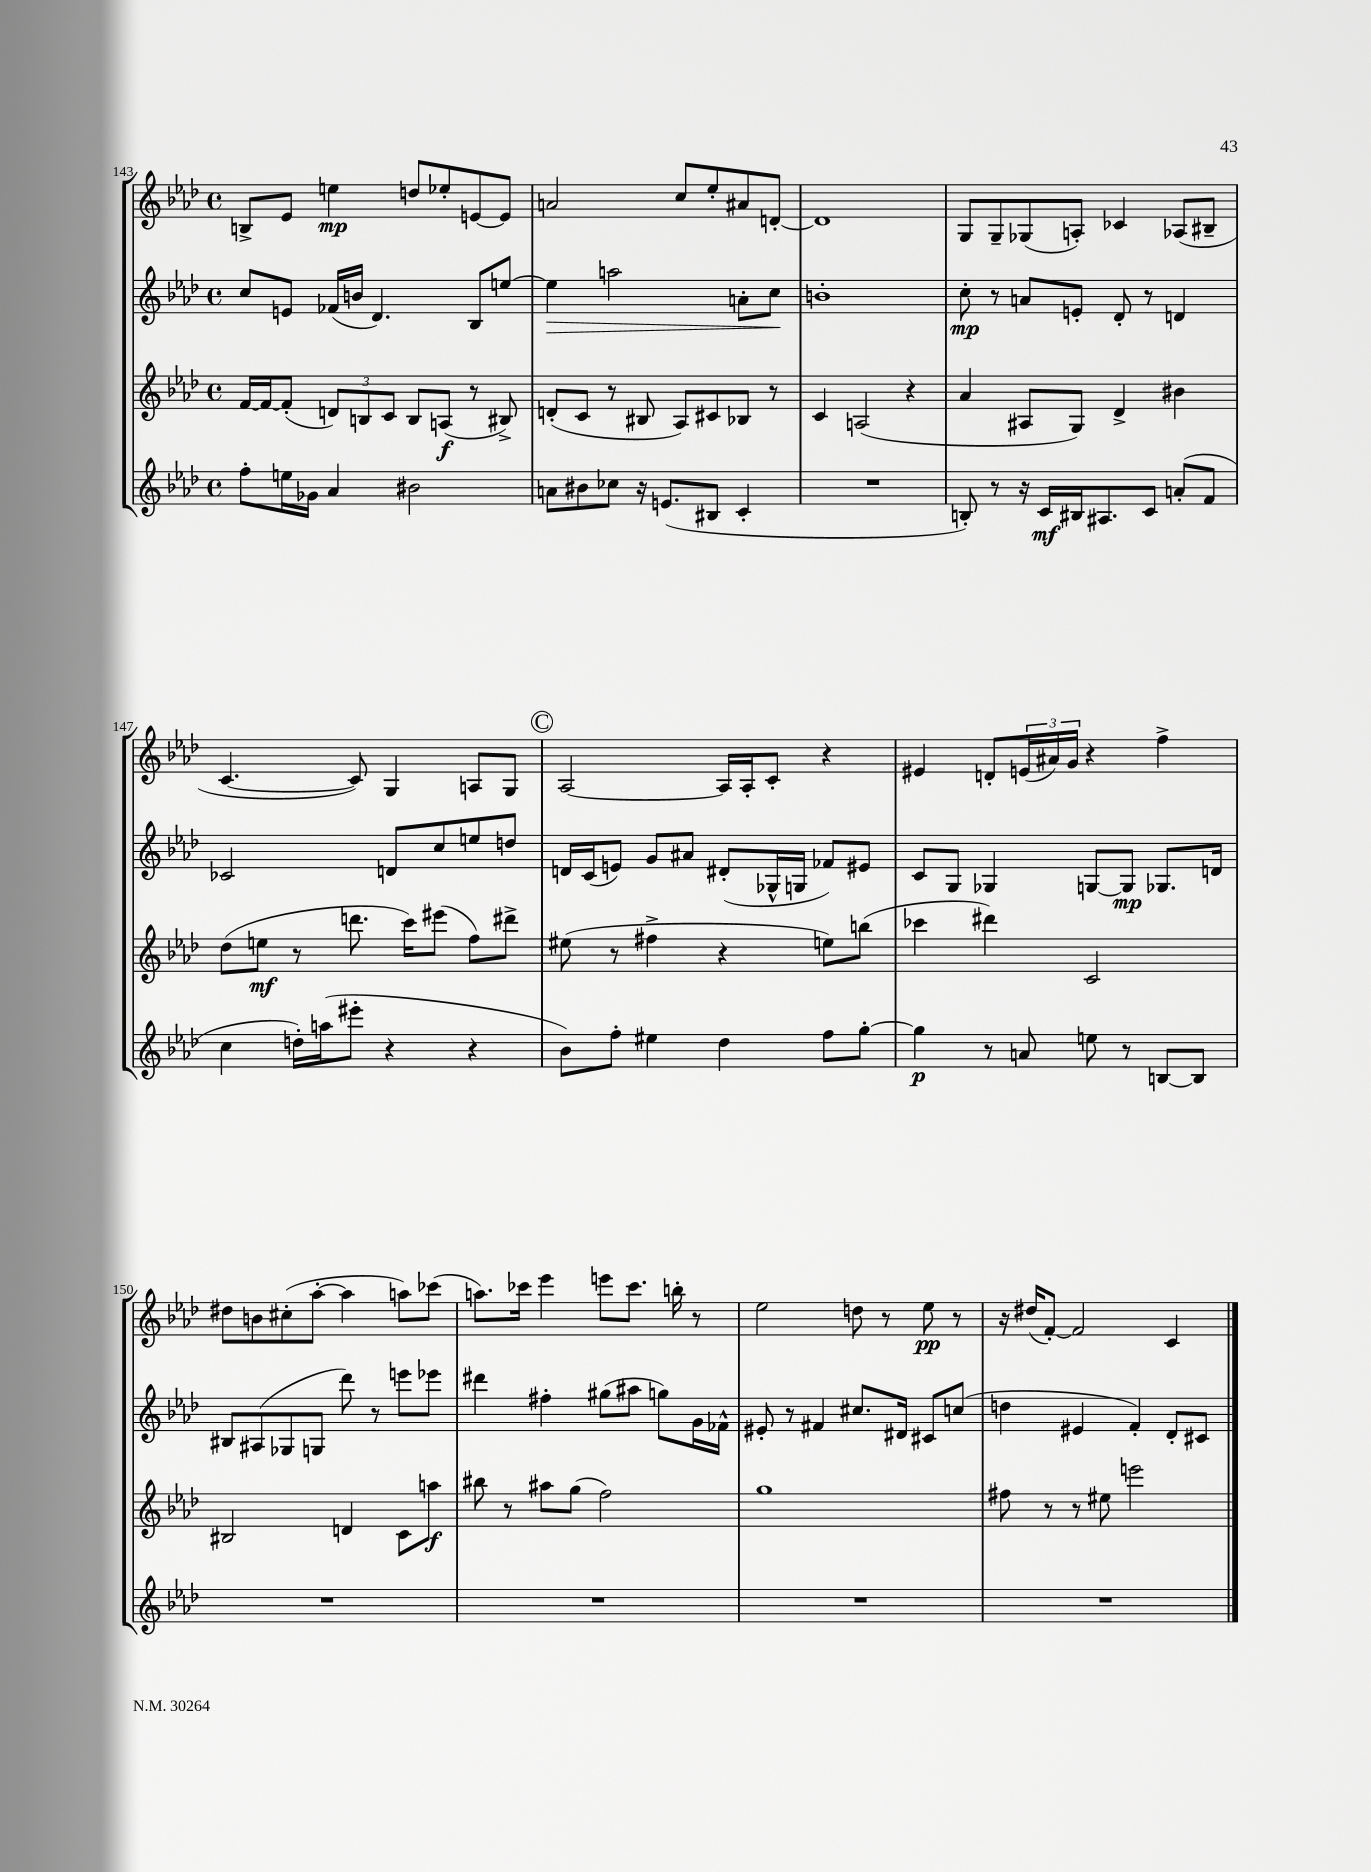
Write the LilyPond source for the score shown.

<<
\new StaffGroup <<
\new Staff = "s0" {
    \clef treble \key aes \major \defaultTimeSignature \time 4/4
    b8-> ees'8 e''4\mp d''8 ees''8-. e'8~ e'8 |
    a'2 c''8 ees''8-. ais'8 d'8~-. |
    d'1 |
    g8 g8-- ges8( a8-.) ces'4 aes8( bis8-- |
    c'4.~ c'8) g4 a8 g8 |
    \mark \markup { \circle "C" } aes2~ aes16 aes16-. c'8-. r4 |
    eis'4 d'8-. \tuplet 3/2 { e'16( ais'16) g'16 } r4 f''4-> |
    dis''8 b'8 cis''8-.( aes''8~-. aes''4 a''8) ces'''8( |
    a''8.) ces'''16 ees'''4 e'''8 ces'''8. b''16-. r8 |
    ees''2 d''8 r8 ees''8\pp r8 |
    r16 dis''16( f'8~-.) f'2 c'4 \bar "|." |
}
\new Staff = "s1" {
    \clef treble \key aes \major \defaultTimeSignature \time 4/4
    c''8 e'8 fes'16( b'16 des'4.) bes8 e''8~ |
    e''4\> a''2 a'8-. c''8\! |
    b'1-. |
    c''8-.\mp r8 a'8 e'8-. des'8-. r8 d'4 |
    ces'2 d'8 c''8 e''8 d''8 |
    \mark \markup { \circle "C" } d'16 c'16( e'8) g'8 ais'8 dis'8-.( ges16-^ g16 fes'8) eis'8 |
    c'8 g8 ges4 g8~ g8\mp ges8. d'16 |
    bis8 ais8( ges8 g8 des'''8) r8 e'''8 ees'''8 |
    dis'''4 fis''4-. gis''8( ais''8 g''8) g'16 fes'16-^ |
    eis'8-. r8 fis'4 cis''8. dis'16 cis'8 c''8( |
    d''4 eis'4 f'4-.) des'8-. cis'8 \bar "|." |
}
\new Staff = "s2" {
    \clef treble \key aes \major \defaultTimeSignature \time 4/4
    f'16~ f'16~ f'8-.( \tuplet 3/2 { d'8) b8 c'8 } b8 a8\f( r8 bis8->) |
    d'8-.( c'8 r8 bis8 aes8) cis'8 bes8 r8 |
    c'4 a2( r4 |
    aes'4 ais8 g8) des'4-> bis'4 |
    des''8( e''8\mf r8 d'''8. c'''16) eis'''8( f''8) dis'''8-> |
    \mark \markup { \circle "C" } eis''8( r8 fis''4-> r4 e''8) b''8( |
    ces'''4 dis'''4) c'2 |
    bis2 d'4 c'8 a''8\f |
    bis''8 r8 ais''8 g''8( f''2) |
    g''1 |
    fis''8 r8 r8 eis''8 e'''2 \bar "|." |
}
\new Staff = "s3" {
    \clef treble \key aes \major \defaultTimeSignature \time 4/4
    f''8-. e''16 ges'16 aes'4 bis'2 |
    a'8 bis'8 ces''8 r16 e'8.( bis8 c'4-. |
    R1 |
    b8-.) r8 r16 c'16\mf bis16 ais8. c'8 a'8-.( f'8 |
    c''4 d''16-.) a''16( eis'''8-. r4 r4 |
    \mark \markup { \circle "C" } bes'8) f''8-. eis''4 des''4 f''8 g''8~-. |
    g''4\p r8 a'8 e''8 r8 b8~ b8 |
    R1 |
    R1 |
    R1 |
    R1 \bar "|." |
}
>>
>>
\layout { \context { \Score currentBarNumber = #143 } }
